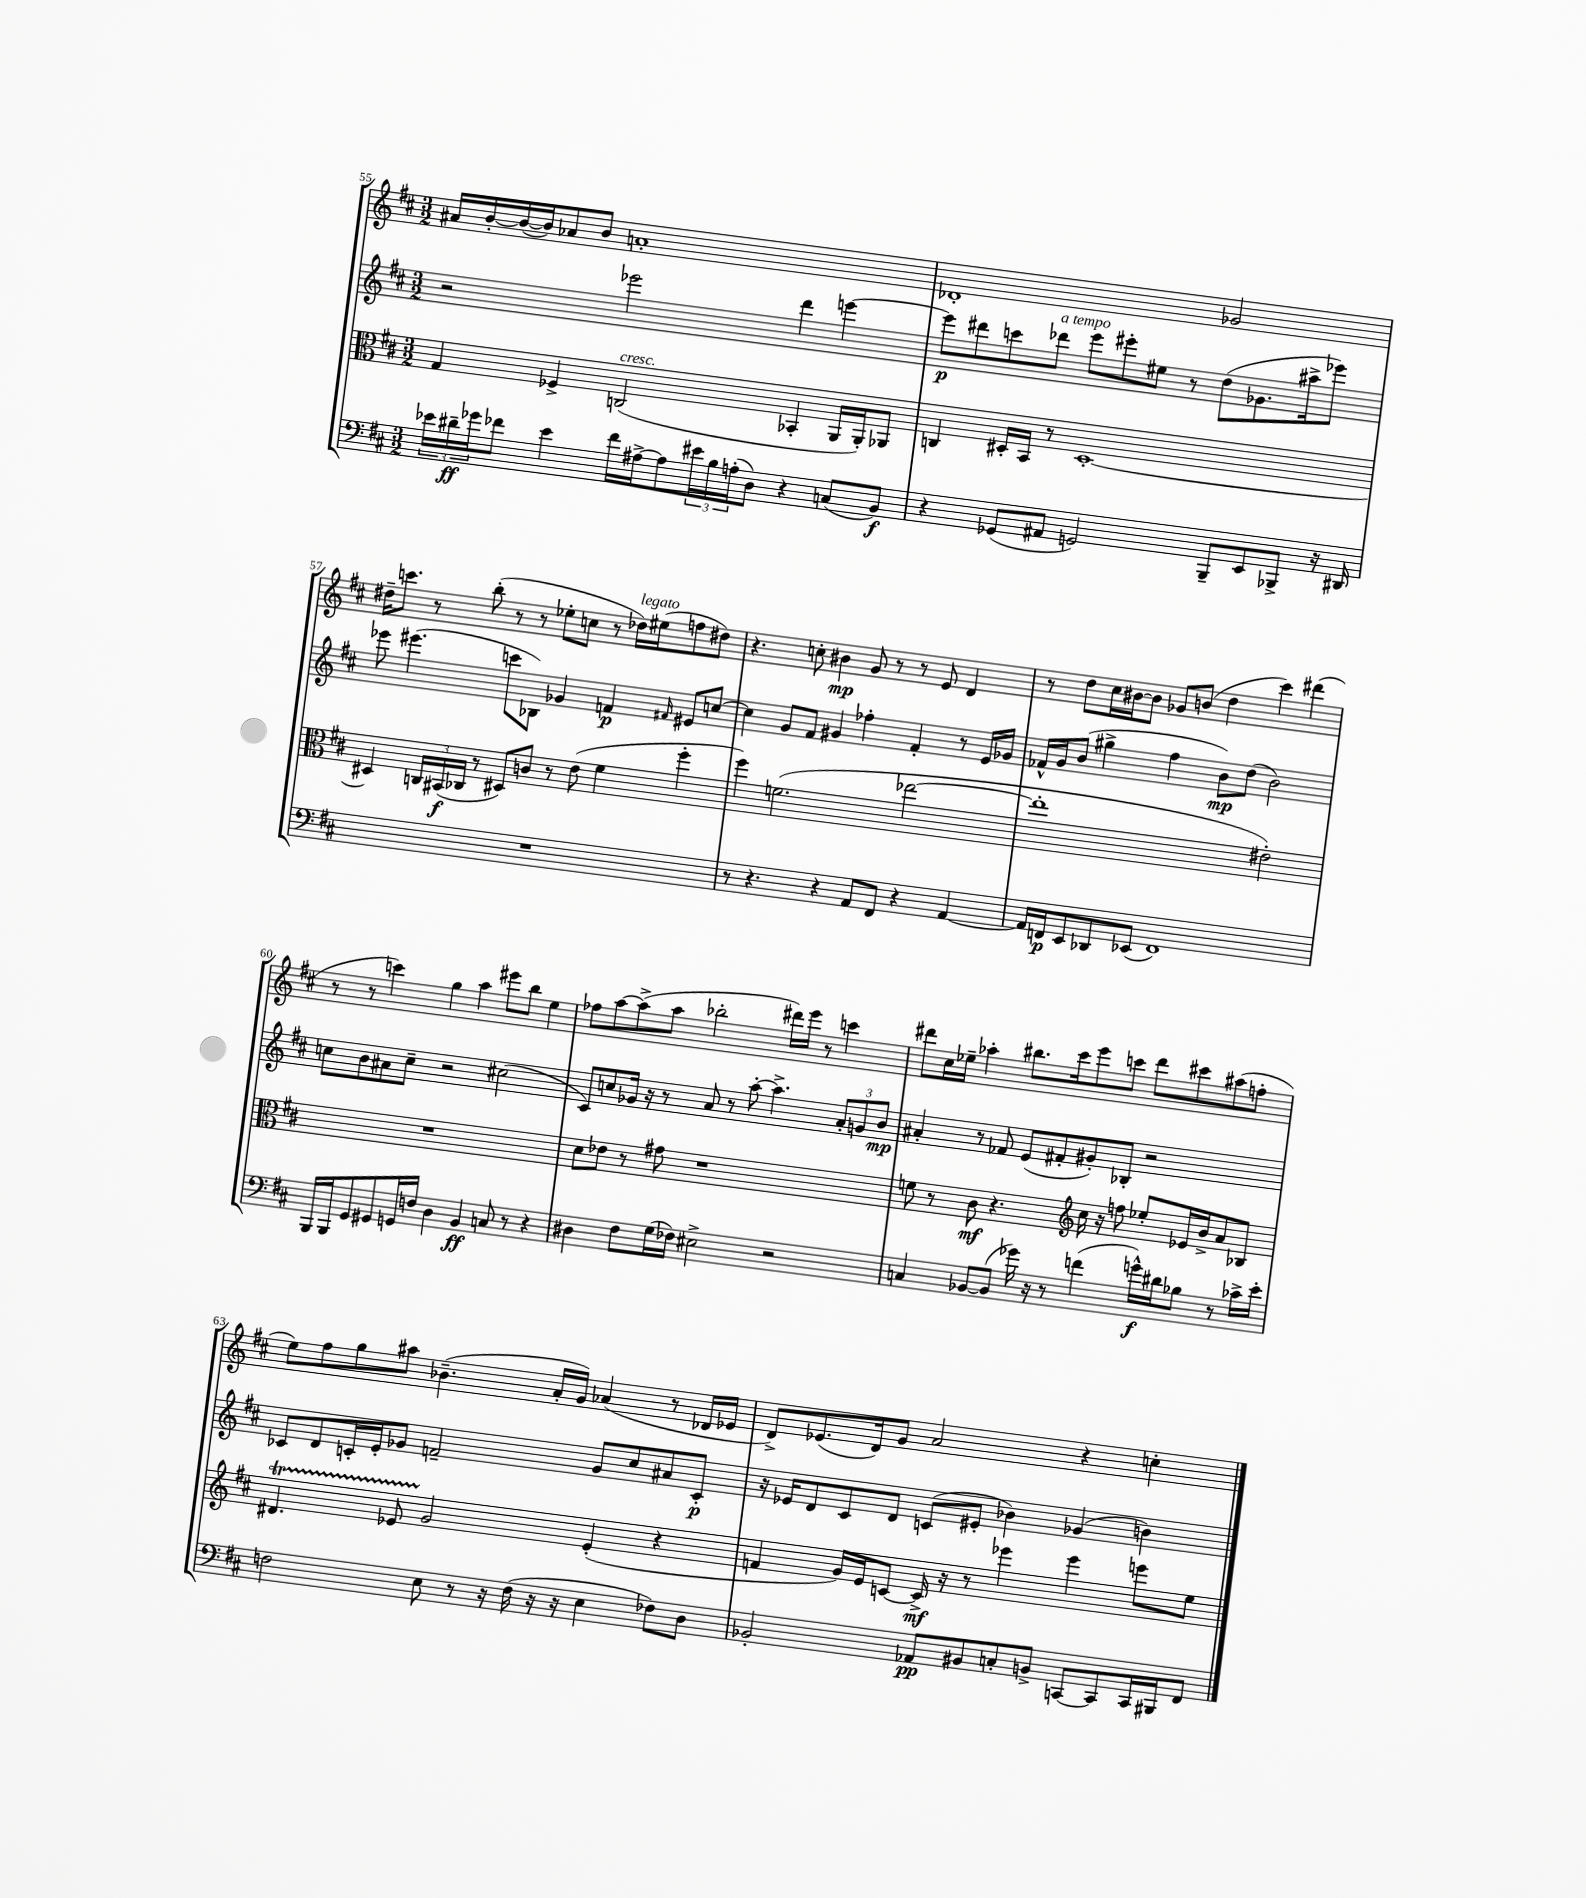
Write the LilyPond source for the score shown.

<<
\new StaffGroup <<
\new Staff = "s0" {
    \clef treble \key d \major \numericTimeSignature \time 3/2
    ais'16 b'16~-. b'16~( b'16) aes'8 b'8 a'1-. |
    des'1-. ges'2 |
    dis''16-- c'''8. r8 b''8-.( r8 r8 ees''8-. c''8 r8 des''16^\markup { \italic "legato" }) eis''16( f''8 dis''8) |
    r4. c''8-. bis'4\mp g'8 r8 r8 e'8 d'4 |
    r8 d''8 cis''16 bis'16~ bis'8 ges'8 b'8( d''4 cis'''4) dis'''4( |
    r8 r8 c'''4) g''4 a''4 eis'''8 b''8 e''4 |
    fes''8 a''8~ a''8->( a''8 bes''2-. dis'''16) e'''16 r8 c'''4 |
    dis'''8 cis''16 ees''16-- aes''4-. bis''8. cis'''16 e'''8 c'''8 dis'''8 cis'''8 ais''8( f''8-. |
    e''8) fis''8 g''8 ais''8 bes'4.--( a'16-. g'16) aes'4( r8 des'16 ees'16 |
    d'8->) ees'8.( d'16) g'8 a'2 r4 c''4-. \bar "|." |
}
\new Staff = "s1" {
    \clef treble \key d \major \numericTimeSignature \time 3/2
    r2 ees'''2 d'''4 e'''4~ |
    e'''8\p dis'''8 c'''8 des'''8^\markup { \italic "a tempo" } e'''8 eis'''8-. eis''8 r8 d''8( ges'8. ais''16-> ees'''8) |
    ees'''8 eis'''4.( c'''8 bes8) ges'4 f'4\p \grace { fis'16 } eis'8 c''8~ |
    c''4 g'8 fis'8 gis'4 fes''4-. fis'4-. r8 e'16 ges'16 |
    fes'16-^ g'16 b'8( gis''4-> fis''4 b'8\mp) d''8( b'2) |
    c''8 b'8 ais'8 c''8-- r2 cis''2( |
    cis'8) c''8 ges'16 r16 r8 a'8 r8 a''8~-. a''4.-> \tuplet 3/2 { a'8-. g'8 b'8\mp } |
    ais'4-. r8 fes'8 e'8( fis'8-. gis'8-.) bes8-. r2 |
    ces'8 d'8 c'16-. e'16-. ges'8 f'2-- ges'8 cis''8 ais'8 c'8-.\p |
    r16 ees'16 d'8 cis'8 d'8 c'8( eis'8-. bes'4) ges'4( b'4) \bar "|." |
}
\new Staff = "s2" {
    \clef alto \key d \major \numericTimeSignature \time 3/2
    g4 fes4-> c2^\markup { \italic "cresc." }( bes,4-. a,16 a,16-.) aes,8 |
    c4 dis16-. b,16 r8 dis1~-. |
    dis4 \tuplet 3/2 { c16 bis,16\f( ces16 } r8 dis8) c'8 r8 e'8( fis'4 fis''4-. |
    fis''4) f'2.( ees''2~ |
    ees''1-. eis'2-.) |
    R1. |
    d'8 ees'8 r8 gis'8 r1 |
    f'8 r8 cis'8\mf r4. \clef treble cis''16 r16 f''8 ees''8-. ees'16 b'16-> a'8 bes8 |
    dis'4.\startTrillSpan ees'8 g'2\stopTrillSpan ees'4-.( r4 |
    f'4 g'16) e'16 c'8~ c'16->\mf r16 r8 ees'''4 ees'''4 e'''8 e''8 \bar "|." |
}
\new Staff = "s3" {
    \clef bass \key d \major \numericTimeSignature \time 3/2
    \tuplet 3/2 { ees'16 dis'16--\ff ges'16 } fes'8 ees'4 fes'16 ais16~-> ais8 \tuplet 3/2 { eis'16 b16 a16-.( } d8) r4 c8( b,8\f) |
    r4 ges,8( ais,8 g,2) b,,8-- e,8 bes,,8-> r16 dis,16 |
    R1. |
    r8 r4. r4 a,8 fis,8 r4 a,4~ |
    a,16 f,16\p e,8 des,8 ees,8( f,1) |
    b,,16 b,,16 g,8 gis,8 g,16 f16 d4 b,4\ff c8 r8 r4 |
    dis4 fis8 g16( fes16) eis2-> r2 |
    c4 bes,8~ bes,8( ges'16) r16 r8 f'4( g'16-^\f) dis'16 bes8 r8 ces'16-> e'16-. |
    f2 e8 r8 r16 f16( r16 r16 e4 fes8) d8 |
    bes,2-. aes,8\pp bis,8 c8-. b,8-> c,8~ c,8 c,16 bis,,16 fis,8 \bar "|." |
}
>>
>>
\layout { \context { \Score currentBarNumber = #55 } }
